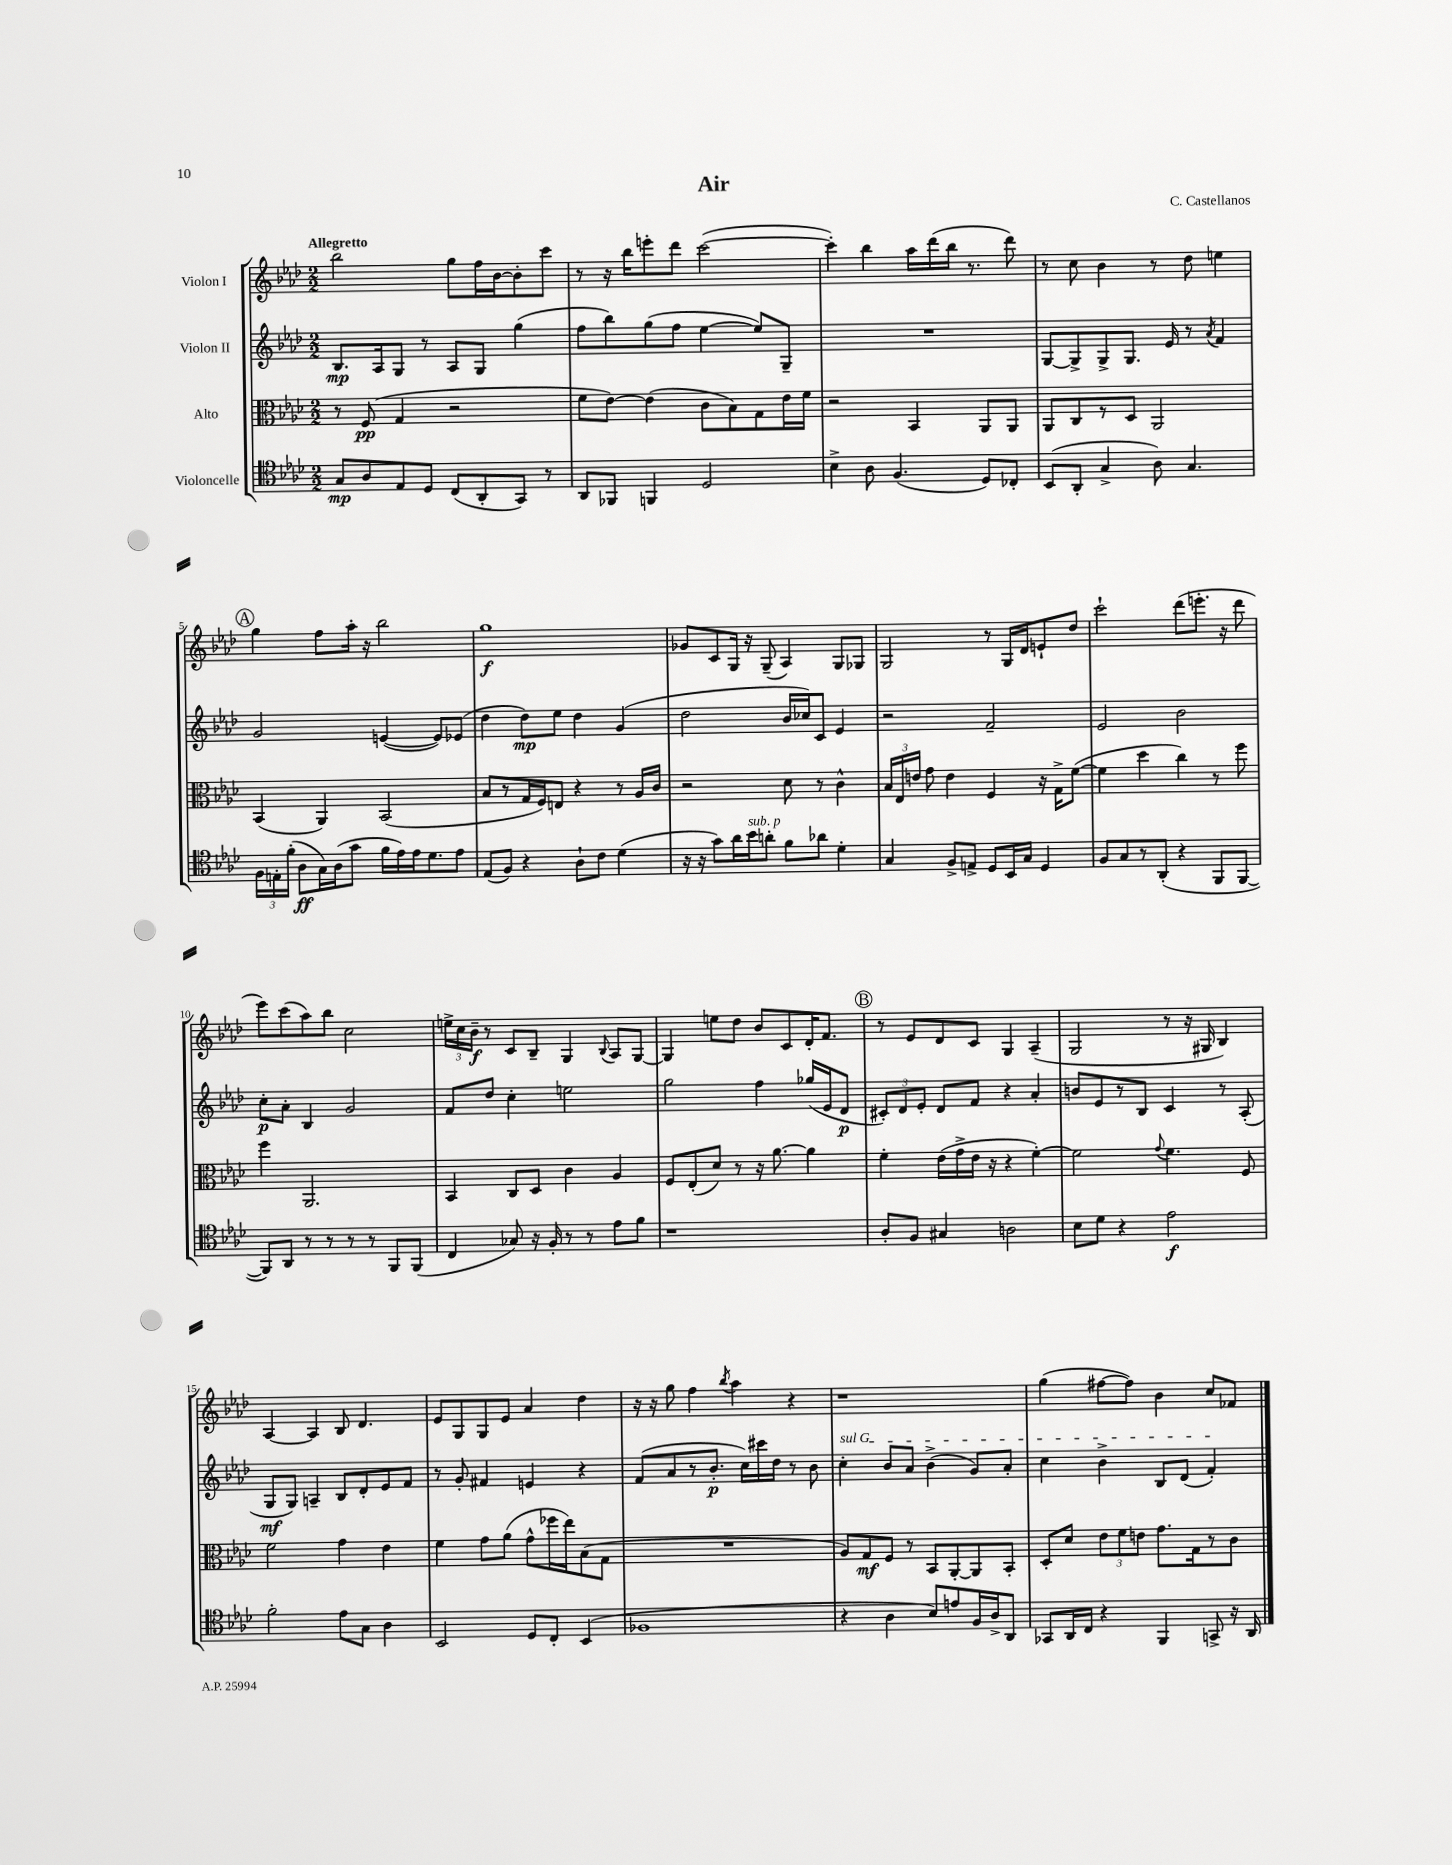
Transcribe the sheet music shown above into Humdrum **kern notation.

**kern	**dynam	**kern	**dynam	**kern	**dynam	**kern	**dynam
*part4	*part4	*part3	*part3	*part2	*part2	*part1	*part1
*staff4	*staff4	*staff3	*staff3	*staff2	*staff2	*staff1	*staff1
*I"Violoncelle	*	*I"Alto	*	*I"Violon II	*	*I"Violon I	*
*clefC4	*	*clefC3	*	*clefG2	*	*clefG2	*
*k[b-e-a-d-]	*	*k[b-e-a-d-]	*	*k[b-e-a-d-]	*	*k[b-e-a-d-]	*
*M2/2	*	*M2/2	*	*M2/2	*	*M2/2	*
=1	=1	=1	=1	=1	=1	=1	=1
!	!	!	!	!	!	!LO:TX:a:B:t=Allegretto	!
8G/L	mp	8r	.	8.B-/L	mp	2bb-\	.
8A-/	.	(8F/	pp	.	.	.	.
.	.	.	.	16A-/k	.	.	.
8E-/	.	4G/	.	8G/J	.	.	.
8D-/J	.	.	.	8r	.	.	.
(8C/L	.	2r	.	8A-/L	.	8gg\L	.
8AA-'/	.	.	.	8G/J	.	16ff\L	.
.	.	.	.	.	.	[16b-\J	.
8GG/J)	.	.	.	(4gg\	.	8b-'\]	.
8r	.	.	.	.	.	8ccc\J	.
=2	=2	=2	=2	=2	=2	=2	=2
8AA-/L	.	8f\L	.	8ff\L	.	8r	.
8FF-X/J	.	[8e-\J)	.	8bb-\)	.	16r	.
.	.	.	.	.	.	16bb-\KL	.
4FFn/	.	(4e-\]	.	(8gg\	.	8eeen'\	.
.	.	.	.	8ff\J	.	8ddd-\J	.
2D-/	.	8c\L	.	[4ee-\	.	([2ccc\	.
.	.	8B-\)	.	.	.	.	.
.	.	8G\	.	8ee-/L])	.	.	.
.	.	16e-\L	.	8G~/J	.	.	.
.	.	16f\JJ	.	.	.	.	.
=3	=3	=3	=3	=3	=3	=3	=3
4B-^\	.	2r	.	1r	.	4ccc'\])	.
8A-\	.	.	.	.	.	4bb-\	.
(4.F/	.	.	.	.	.	.	.
.	.	4BB-/	.	.	.	16aa-\LL	.
.	.	.	.	.	.	(16ddd-\	.
.	.	.	.	.	.	16bb-\JJ	.
.	.	.	.	.	.	8.r	.
8D-/L)	.	8AA-/L	.	.	.	.	.
8C-X'/J	.	8AA-/J	.	.	.	8ddd-\)	.
=4	=4	=4	=4	=4	=4	=4	=4
(8BB-/L	.	8AA-/L	.	[8G/L	.	8r	.
8AA-'/J	.	8C/	.	8G^/]	.	8cc\	.
4G^/	.	8r	.	8G^/	.	4b-\	.
.	.	8D-/J	.	8.G/J	.	.	.
8A-\)	.	2AA-/	.	.	.	8r	.
.	.	.	.	16e-/	.	.	.
4.G/	.	.	.	8r	.	8dd-\	.
.	.	.	.	8qa-/	.	.	.
.	.	.	.	4f/	.	4een\	.
!!LO:LB:g=z
!!LO:REH:place=s1:t=A
=5	=5	=5	=5	=5	=5	=5	=5
24F\LL	.	(4BB-/	.	2g/	.	4gg\	.
24En'\	.	.	.	.	.	.	.
(24f'\JJ	.	.	.	.	.	.	.
8A-\L	ff	.	.	.	.	.	.
16G\L)	.	4AA-/)	.	.	.	8ff\L	.
(16A-\J	.	.	.	.	.	.	.
8g\J	.	.	.	.	.	16aa-'\Jk	.
.	.	.	.	.	.	16r	.
16f\LL	.	(2BB-/	.	([4en/	.	2bb-\	.
16e-\)	.	.	.	.	.	.	.
16e-\J	.	.	.	.	.	.	.
8.d-\	.	.	.	.	.	.	.
.	.	.	.	8e/L])	.	.	.
8e-\J	.	.	.	(8e-X/J	.	.	.
=6	=6	=6	=6	=6	=6	=6	=6
(8E-/L	.	8B-/L	.	4dd-\	.	1gg	f
8F/J)	.	8r	.	.	.	.	.
4r	.	16G/L	.	8dd-\L)	mp	.	.
.	.	16F/J)	.	.	.	.	.
.	.	8En/J	.	8ee-\J	.	.	.
8A-`\L	.	4r	.	4dd-\	.	.	.
8c\J	.	.	.	.	.	.	.
(4d-\	.	8r	.	(4g/	.	.	.
.	.	16A-/LL	.	.	.	.	.
.	.	16c/JJ	.	.	.	.	.
=7	=7	=7	=7	=7	=7	=7	=7
16r	.	2r	.	2dd-\	.	8g-X/L	.
16r	.	.	.	.	.	.	.
8g\L)	.	.	.	.	.	8c/	.
16a-\L	.	.	.	.	.	16G/Jk	.
!LO:TX:a:i:t=sub. p	!	!	!	!	!	!	!
16b-\J	.	.	.	.	.	16r	.
8an'\J	.	.	.	.	.	(8G~/	.
8f\L	.	8d-\	.	16b-/LL	.	4A-/)	.
.	.	.	.	16cc-X/J)	.	.	.
8a-X\J	.	8r	.	8c/J	.	.	.
4d-'\	.	4c^^\	.	4e-/	.	8G/L	.
.	.	.	.	.	.	8G-X/J	.
=8	=8	=8	=8	=8	=8	=8	=8
4G/	.	24B-/LL	.	2r	.	2G/	.
.	.	24E-/	.	.	.	.	.
.	.	24en/JJ	.	.	.	.	.
.	.	8g\	.	.	.	.	.
8F^/L	.	4e\	.	.	.	.	.
8En^/J	.	.	.	.	.	.	.
8D-/L	.	4F/	.	2f~/	.	8r	.
16BB-/L	.	.	.	.	.	16G/LL	.
16G/JJ	.	.	.	.	.	16d-/J	.
4D-/	.	16r	.	.	.	8en`/	.
.	.	16G^\KL	.	.	.	.	.
.	.	([8f\J	.	.	.	8dd-/J	.
=9	=9	=9	=9	=9	=9	=9	=9
8F/L	.	4f\]	.	2e-/	.	2ccc`\	.
8G/	.	.	.	.	.	.	.
8r	.	4dd-\	.	.	.	.	.
(8AA-'/J	.	.	.	.	.	.	.
4r	.	4cc\)	.	2b-\	.	(8ddd-\L	.
.	.	.	.	.	.	8.eeen'\J	.
8FF/L	.	8r	.	.	.	.	.
.	.	.	.	.	.	16r	.
[8FF/J	.	8ff\	.	.	.	8ddd-\	.
!!LO:LB:g=z
=10	=10	=10	=10	=10	=10	=10	=10
8FF/L])	.	4ff\	.	8cc'\L	p	8eee-\L)	.
8AA-/J	.	.	.	8a-'\J	.	(8ccc\	.
8r	.	2.AA-/	.	4B-/	.	8aa-\)	.
8r	.	.	.	.	.	8bb-\J	.
8r	.	.	.	2g/	.	2cc\	.
8r	.	.	.	.	.	.	.
8FF/L	.	.	.	.	.	.	.
(8FF/J	.	.	.	.	.	.	.
=11	=11	=11	=11	=11	=11	=11	=11
4C/	.	4BB-/	.	8f/L	.	24een^\LL	.
.	.	.	.	.	.	24cc\	.
.	.	.	.	.	.	24b-~\JJ	f
.	.	.	.	8dd-/J	.	8r	.
8G-X/)	.	8C/L	.	4cc'\	.	8c/L	.
16r	.	8D-/J	.	.	.	8B-~/J	.
16F'/	.	.	.	.	.	.	.
8r	.	4c\	.	2een\	.	4G/	.
8r	.	.	.	.	.	.	.
.	.	.	.	.	.	8qqB-/	.
8e-\L	.	4A-/	.	.	.	8A-/L	.
8f\J	.	.	.	.	.	[8G/J	.
=12	=12	=12	=12	=12	=12	=12	=12
1r	.	8F/L	.	2gg\	.	4G/]	.
.	.	(8E-'/	.	.	.	.	.
.	.	8d-/J)	.	.	.	8een\L	.
.	.	8r	.	.	.	8dd-\J	.
.	.	16r	.	4ff\	.	8b-/L	.
.	.	[8.a-\	.	.	.	.	.
.	.	.	.	.	.	8c/	.
.	.	4a-\]	.	(16gg-X/LL	.	16d-'/K	.
.	.	.	.	16e-/J	.	8.f/J	.
.	.	.	.	8d-/J	p	.	.
!!LO:REH:place=s1:t=B
=13	=13	=13	=13	=13	=13	=13	=13
8A-'/L	.	4f'\	.	12c#X'/L)	.	8r	.
.	.	.	.	12d-/	.	.	.
8F/J	.	.	.	.	.	8e-/L	.
.	.	.	.	12e-'/J	.	.	.
4G#X/	.	(16e-\LL	.	8d-/L	.	8d-/	.
.	.	16g^\	.	.	.	.	.
.	.	16e-\JJ	.	8f/J	.	8c/J	.
.	.	16r	.	.	.	.	.
2An\	.	4r	.	4r	.	4G/	.
.	.	[4f'\)	.	4a-'/	.	(4A-~/	.
=14	=14	=14	=14	=14	=14	=14	=14
8B-\L	.	2f\]	.	8bn/L	.	2G/	.
8d-\J	.	.	.	8e-/	.	.	.
4r	.	.	.	8r	.	.	.
.	.	.	.	8B-/J	.	.	.
.	.	8qqg/	.	.	.	.	.
2e-\	f	4.f\	.	4c/	.	8r	.
.	.	.	.	.	.	16r	.
.	.	.	.	.	.	16G#X/	.
.	.	.	.	8r	.	4B-/)	.
.	.	8F/	.	(8A-'/	.	.	.
!!LO:LB:g=z
=15	=15	=15	=15	=15	=15	=15	=15
2f'\	.	2f\	.	8G/L	mf	[4A-/	.
.	.	.	.	8G/J)	.	.	.
.	.	.	.	4An~/	.	4A-/]	.
8e-\L	.	4g\	.	8B-/L	.	8B-/	.
8G\J	.	.	.	8d-'/	.	4.d-/	.
4A-\	.	4e-\	.	8e-/	.	.	.
.	.	.	.	8f/J	.	.	.
=16	=16	=16	=16	=16	=16	=16	=16
2BB-/	.	4f\	.	8r	.	8e-/L	.
.	.	.	.	8g'/	.	8G/	.
.	.	8g\L	.	4f#X/	.	8G/	.
.	.	(8a-\J	.	.	.	8e-/J	.
8D-/L	.	8g^^\L	.	4en/	.	4a-/	.
8C'/J	.	16ff-X\L	.	.	.	.	.
.	.	16ee-\J)	.	.	.	.	.
(4BB-/	.	(8B-\	.	4r	.	4dd-\	.
.	.	8G\J	.	.	.	.	.
=17	=17	=17	=17	=17	=17	=17	=17
1F-X	.	1r	.	(8f/L	.	16r	.
.	.	.	.	.	.	16r	.
.	.	.	.	8a-/	.	8gg\	.
.	.	.	.	8r	.	4ff\	.
.	.	.	.	8.b-'/J	p	.	.
.	.	.	.	.	.	8qbb-/	.
.	.	.	.	.	.	4aa-\	.
.	.	.	.	16cc\LL)	.	.	.
.	.	.	.	16ccc#X\	.	.	.
.	.	.	.	16dd-\JJ	.	.	.
.	.	.	.	8r	.	4r	.
.	.	.	.	8b-\	.	.	.
=18	=18	=18	=18	=18	=18	=18	=18
!	!	!	!	!LO:TX:a:i:t=sul G	!	!	!
4r	.	8A-/L)	.	4cc'\	.	1r	.
.	.	8G/	mf	.	.	.	.
4A-\	.	8F/J	.	8b-/L	.	.	.
.	.	8r	.	8a-/J	.	.	.
8B-/L)	.	8BB-/L	.	(4b-^\	.	.	.
8en/	.	[8AA-'/	.	.	.	.	.
16F/L	.	8AA-/]	.	8g/L)	.	.	.
16A-^/J	.	.	.	.	.	.	.
8AA-/J	.	8BB-'/J	.	8a-'/J	.	.	.
=19	=19	=19	=19	=19	=19	=19	=19
8GG-X/L	.	8D-'/L	.	4cc\	.	(4gg\	.
16AA-/L	.	8d-/J	.	.	.	.	.
16C/JJ	.	.	.	.	.	.	.
4r	.	12e-\L	.	4b-^\	.	[8ff#X\L	.
.	.	12f\	.	.	.	.	.
.	.	.	.	.	.	8ff#\J])	.
.	.	12en\J	.	.	.	.	.
4FF/	.	8.g\L	.	8B-/L	.	4b-\	.
.	.	.	.	(8d-/J	.	.	.
.	.	16G\k	.	.	.	.	.
8GGn^/	.	8r	.	4f'/)	.	8cc/L	.
16r	.	8c\J	.	.	.	8f-X/J	.
16AA-/	.	.	.	.	.	.	.
==	==	==	==	==	==	==	==
*-	*-	*-	*-	*-	*-	*-	*-
